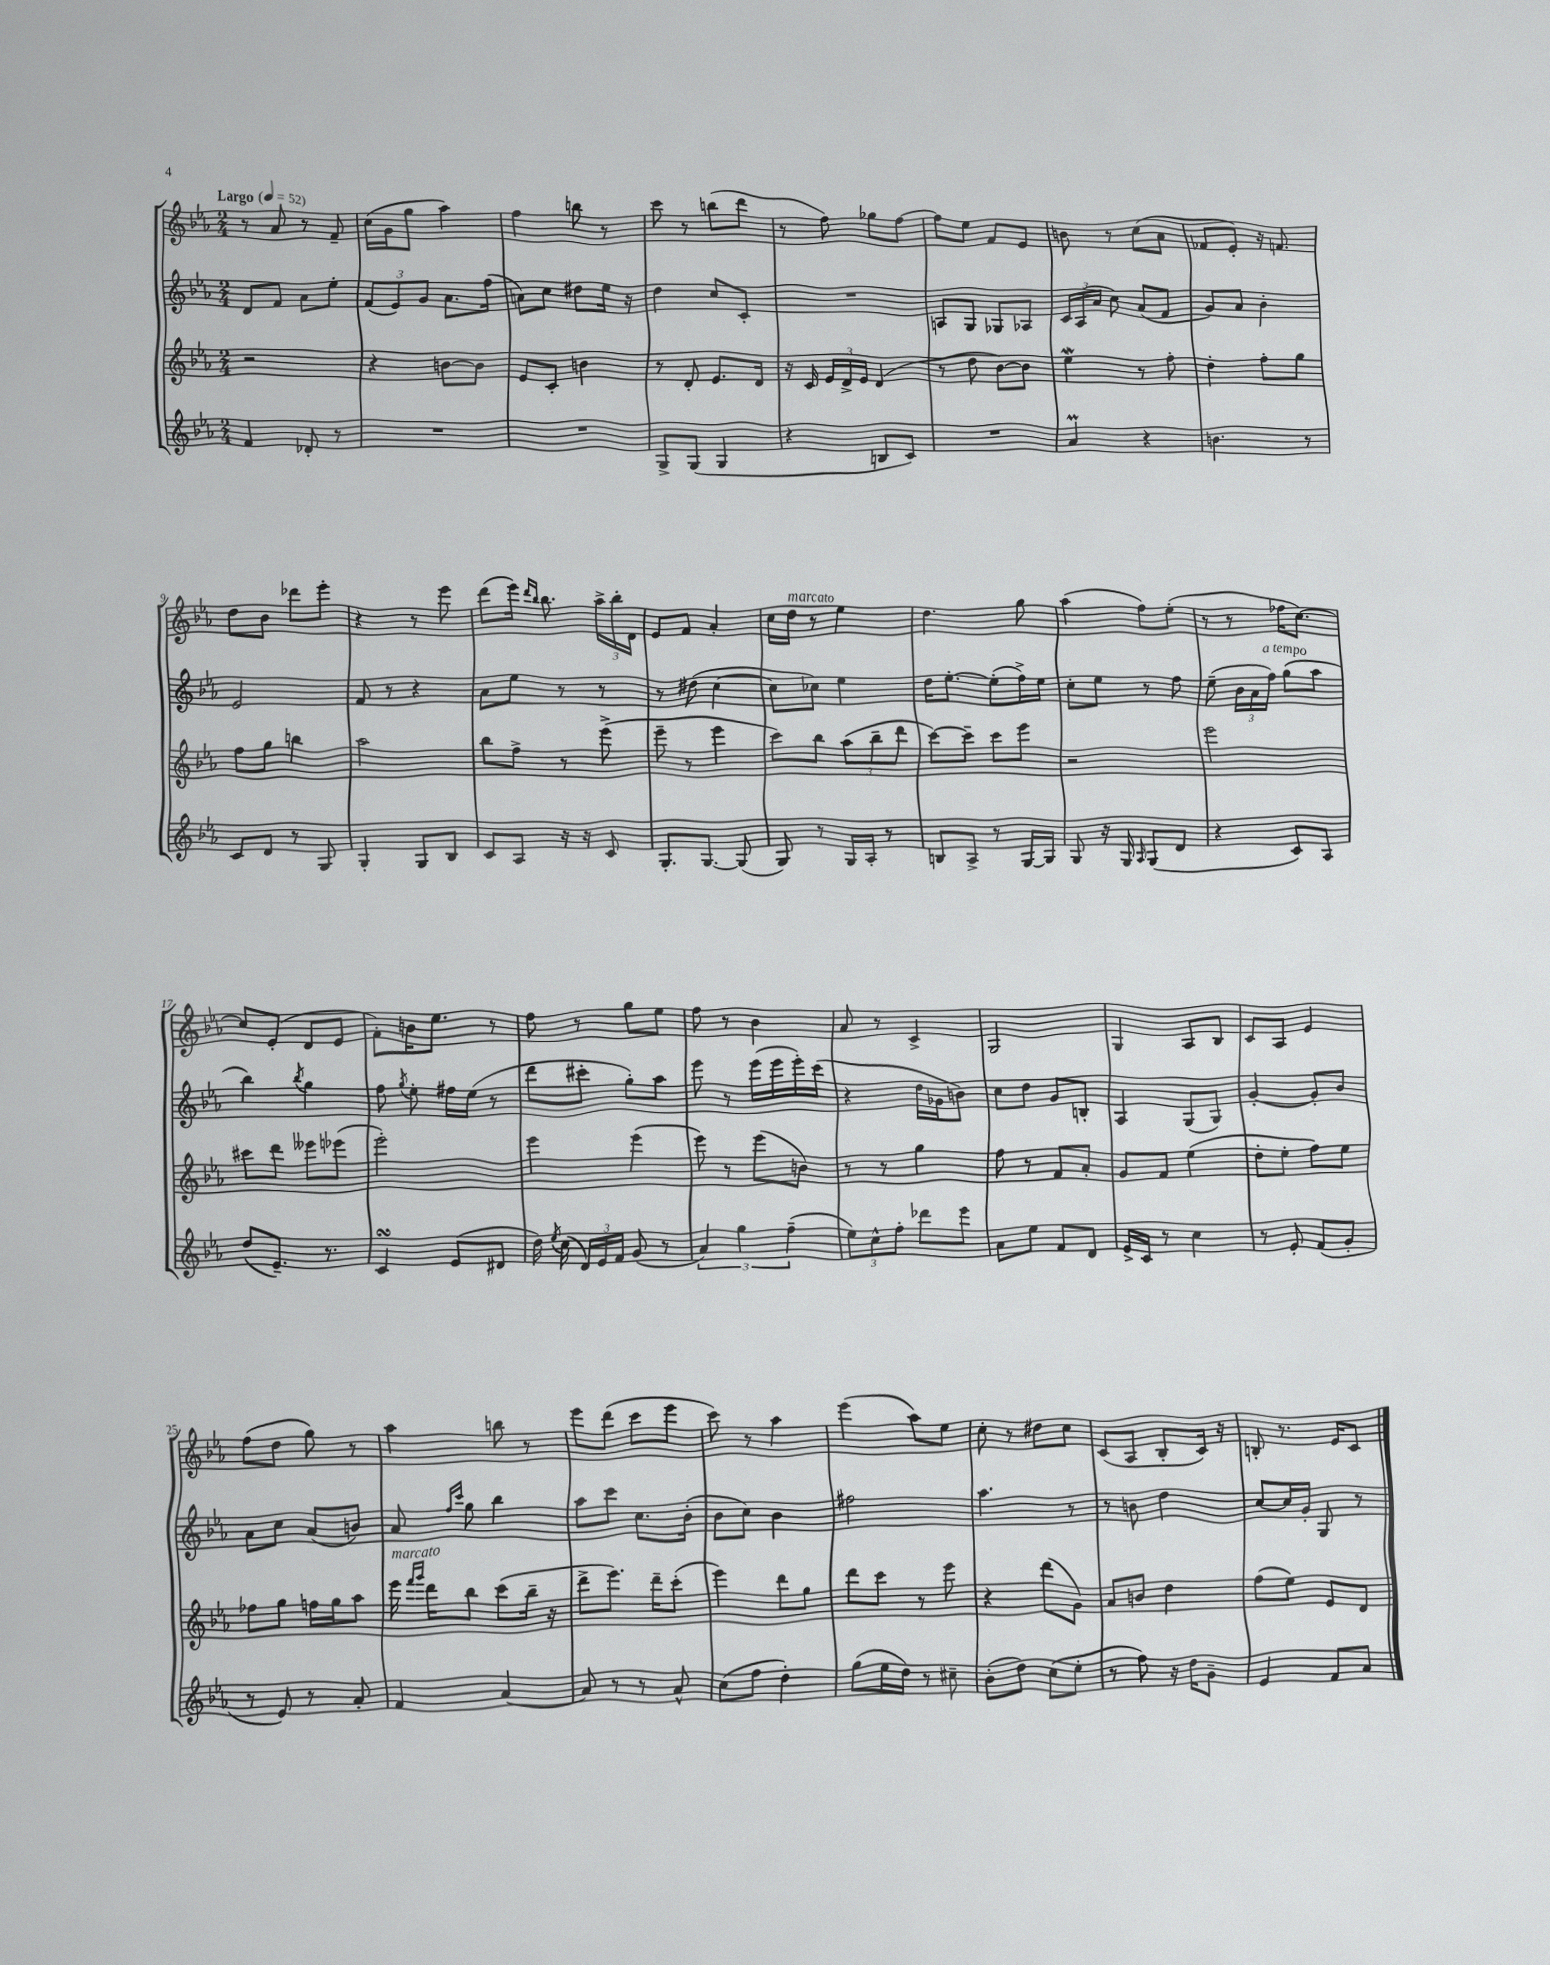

**kern	**kern	**kern	**kern
*staff4	*staff3	*staff2	*staff1
*clefG2	*clefG2	*clefG2	*clefG2
*k[b-e-a-]	*k[b-e-a-]	*k[b-e-a-]	*k[b-e-a-]
*M2/4	*M2/4	*M2/4	*M2/4
*MM52	*MM52	*MM52	*MM52
4f	2r	8d	8r
.	.	8f	8a-
8d-'	.	8a-	8r
8r	.	8ee-'	8f~
=	=	=	=
2r	4r	(12f	(16cc
.	.	.	16g
.	.	12e-)	.
.	.	.	8gg
.	.	12g	.
.	[8b	8.a-	4aa-)
.	8b]	.	.
.	.	(16ff	.
=	=	=	=
2r	8e-	8a)	4ff
.	8c'	8cc	.
.	4b	8dd#	8bb
.	.	16ee-	8r
.	.	16r	.
=	=	=	=
8G^	8r	4dd	8ccc
(8G	8d'	.	8r
4G	8.e-	8cc	(8bb
.	.	8c'	8ddd
.	16d	.	.
=	=	=	=
4r	16r	2r	8r
.	16c	.	.
.	24e-	.	8ff)
.	24d^	.	.
.	24e-	.	.
8B	(4d	.	8gg-
8c)	.	.	[8ff
=	=	=	=
2r	8r	8A	8ff]
.	8dd	8G	8ee-
.	[8b-)	8G-	8f
.	8b-]	8A-	8e-
=	=	=	=
4a-	4ee-	24c	8b
.	.	(24A-	.
.	.	24a-	.
.	.	8cc)	8r
4r	8r	(8a-	(8cc
.	8ff'	8f	8a-
=	=	=	=
4.b	4dd'	8g)	8f-
.	.	8a-	8e-')
.	8ff'	4b-'	16r
.	.	.	8.f
8r	8gg	.	.
=	=	=	=
8c	8ff	2e-	8dd
8d	8gg	.	8b-
8r	4bb	.	8ddd-
8G	.	.	8eee-'
=	=	=	=
4G'	2aa-	8f	4r
.	.	8r	.
8G	.	4r	8r
8B-	.	.	8eee-
=	=	=	=
8c	8bb-	8a-	(8ddd
8A-	8ff^	8ee-	16eee-)
.	.	.	16qqddd
.	.	.	16qqbb-
.	.	.	8.bb-
16r	8r	8r	.
16r	.	.	.
8c	(8eee-^	8r	24aa-^
.	.	.	24bb-'
.	.	.	24d
=	=	=	=
8.G'	8eee-~	8r	8e-
.	8r	(8dd#	8f
[8.G	.	.	.
.	4eee-	[4cc	4a-'
(8G]	.	.	.
=	=	=	=
8G)	8ccc)	8cc]	16cc
.	.	.	16dd
8r	8bb-	8cc-)	8r
16G	(12aa-	4ee-	4ee-
16A-'	.	.	.
.	12bb-~	.	.
8r	.	.	.
.	12ddd	.	.
=	=	=	=
8B	[8ccc)	16dd	4.dd
.	.	[8.ee-'	.
8A-^	8ccc~]	.	.
8r	8ccc	(8ee-']	.
[16G	8eee-	16ff^)	8gg
16G]	.	16ee-	.
=	=	=	=
8G	2r	8cc'	(4aa-
16r	.	8ee-	.
16G	.	.	.
16qqA-	.	.	.
(8G	.	8r	8ff)
8d	.	8ff	(8ee-'
=	=	=	=
4r	2eee-	(8ee-~	8r
.	.	24b-	8r
.	.	24a-	.
.	.	24ff)	.
8c)	.	(8gg	16ff-
.	.	.	[8.cc)
8A-	.	8aa-	.
=	=	=	=
(8dd	8ccc#	4bb-)	8cc]
8.e-~)	8ddd	.	(8e-'
.	.	8qbb-	.
.	8eee--	4gg	8d
8.r	.	.	.
.	(8eee-	.	8e-
=	=	=	=
4c	2eee-')	8ff	8f')
.	.	8qgg	.
.	.	8ee-'	16b
.	.	.	8.ee-
(8e-	.	16ff#	.
.	.	(16ee-	.
8d#	.	8r	8r
=	=	=	=
16dd)	4eee-	8ddd	8ff
8qee-	.	.	.
(16cc	.	.	.
24d)	.	8ccc#'	8r
24e-	.	.	.
24f	.	.	.
(8g	(4eee-	8gg')	8gg
8r	.	8aa-	8ee-
=	=	=	=
6a-)	8eee-)	8eee-	8ff
.	8r	8r	8r
6gg	.	.	.
.	(8eee-	(16eee-	4b-
.	.	16eee-	.
(6ff~	.	.	.
.	8b)	16eee-')	.
.	.	(16ccc	.
=	=	=	=
12ee-)	8r	4r	8a-
12cc^^	.	.	.
.	8r	.	8r
12ff'	.	.	.
8ddd-	4gg	16dd	4c^
.	.	16g-	.
8eee-	.	8b)	.
=	=	=	=
8a-	8ff	8cc	2G
8ee-	8r	8dd	.
8f	8f	8g	.
8d	8a-'	8B'	.
=	=	=	=
16e-^	8g	4A-	4G
16c	.	.	.
8r	8f	.	.
4cc	(4ee-	(8G	8A-
.	.	8G)	8B-
=	=	=	=
8r	8dd'	[4g'	8c
8e-'	8ee-'	.	8A-
(8f	8ff)	8g']	4e-
8g'	8ee-	8b-	.
=	=	=	=
8r	8ff-	8a-	(8ff
8e-)	8gg	8cc	8dd
8r	16ff	(8a-	8gg)
.	16gg	.	.
8a-'	8aa-	8b)	8r
=	=	=	=
4f	16eee-	8a-	4aa-
.	16qqfff	.	.
.	16qqggg	.	.
.	16ddd	.	.
.	.	16qqff	.
.	.	16qqccc	.
.	8bb-	8gg	.
[4a-	(8ccc	4bb-	8bb
.	16bb-~	.	8r
.	16r	.	.
=	=	=	=
8a-]	8ddd^	8aa-	8eee-
8r	8.eee-)	8ccc	(8ddd
8r	.	8.cc	8ccc
.	16ddd~	.	.
8a-^^	(8ccc'	.	8eee-
.	.	(16b-'	.
=	=	=	=
(8cc	4eee-)	8b-	8ccc)
8ff	.	8cc)	8r
4dd')	8ddd	4b-	4aa-
.	8gg	.	.
=	=	=	=
(8gg	8ddd	2ff#	(4eee-
16ee-	8ccc	.	.
16dd)	.	.	.
8r	8r	.	8aa-)
8cc#~	8eee-	.	8ee-
=	=	=	=
(8b-'	4r	4.aa-	8cc'
8dd)	.	.	8r
(8cc	(8ddd	.	8dd#
8ee-'	8g)	8r	8cc
=	=	=	=
8r	8a-	8r	(8c
8ff)	8b	8b	8A-
16r	4dd	4dd	8B-'
16dd	.	.	.
8g~	.	.	16c)
.	.	.	16r
=	=	=	=
4e-	(8ff	[8cc	8B'
.	8ee-)	16cc]	8.r
.	.	16g'	.
8f	8e-	8G	.
.	.	.	16e-
8a-	8d	8r	8c
==	==	==	==
*-	*-	*-	*-
